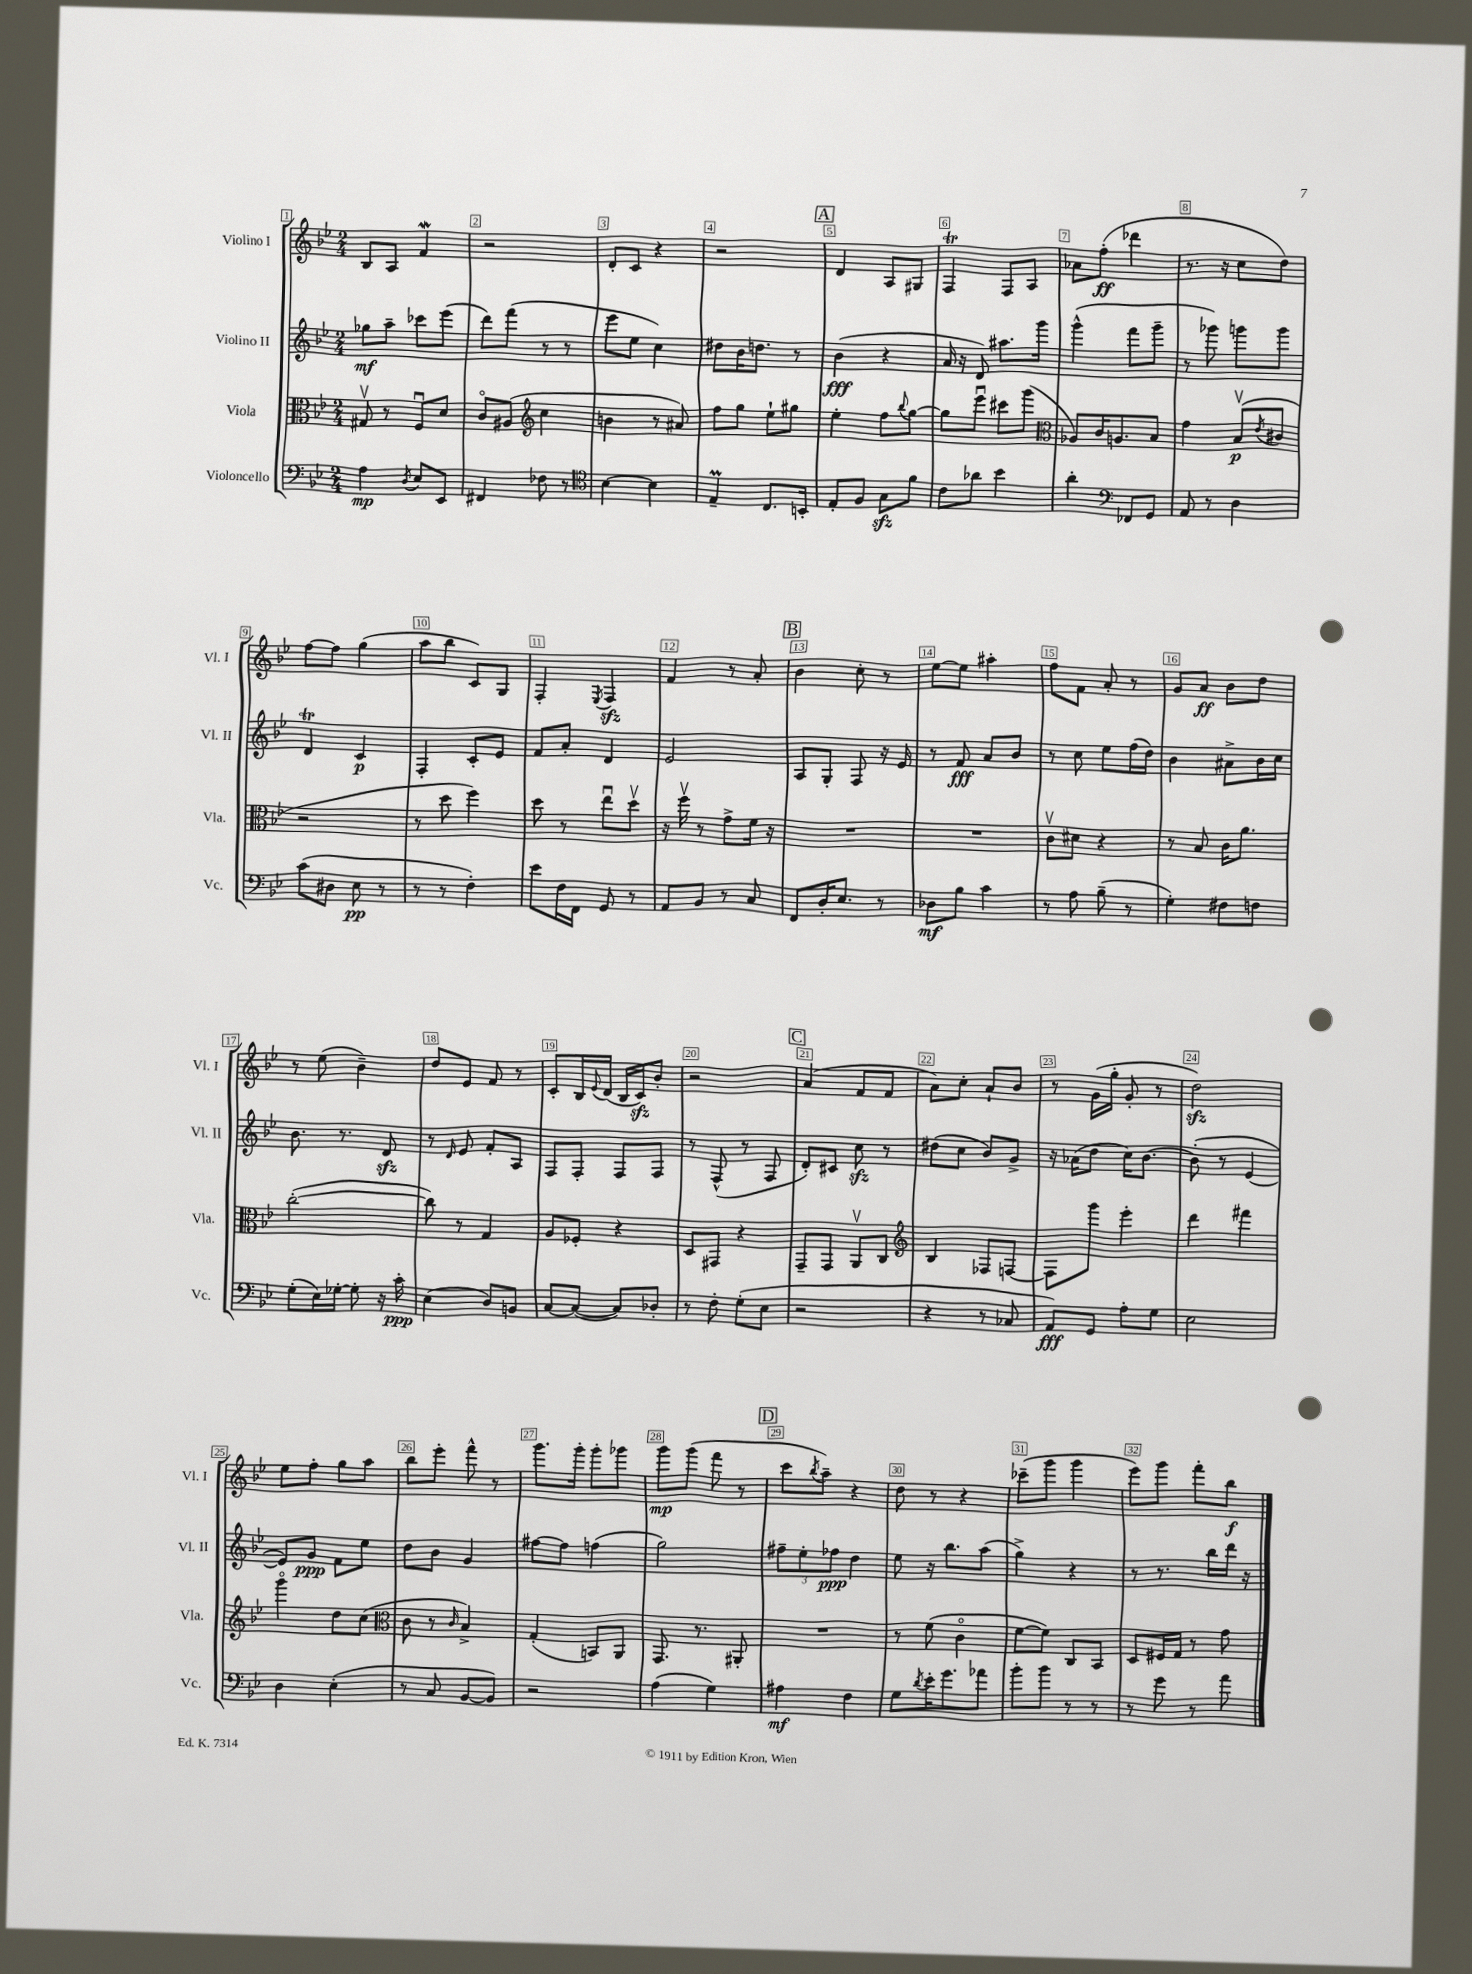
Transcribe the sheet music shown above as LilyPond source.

<<
\new StaffGroup <<
\new Staff = "s0" \with { instrumentName = "Violino I" shortInstrumentName = "Vl. I" } {
    \clef treble \key bes \major \numericTimeSignature \time 2/4
    bes8 a8 f'4\mordent |
    r2 |
    d'8-. c'8 r4 |
    r2 |
    \mark \markup { \box "A" } d'4 a8 gis8 |
    f4\trill f8 a8 |
    aes'8 f''8-.\ff( des'''4 |
    r8. r16 c''8 d''8) |
    f''8~ f''8 g''4( |
    a''8 bes''8 c'8) g8 |
    f4-. \acciaccatura { ees8 } f4\sfz |
    f'4 r8 a'8-. |
    \mark \markup { \box "B" } bes'4 c''8-. r8 |
    ees''8~ ees''8 ais''4-. |
    f''8 f'8 a'8-. r8 |
    g'8 a'8\ff bes'8 d''8 |
    r8 ees''8( bes'4--) |
    d''8 ees'8 f'8 r8 |
    c'8-. bes16 \appoggiatura { ees'8 } d'16( bes16 c'16\sfz) bes'8-. |
    r2 |
    \mark \markup { \box "C" } a'4( f'8 f'8 |
    a'8) c''8-. a'8-! bes'8 |
    r8 g'16( g''16-. g'8-. r8 |
    d''2\sfz) |
    ees''8 f''8-. g''8 a''8 |
    bes''8 ees'''8-. f'''8-^ r8 |
    g'''8. g'''16-. g'''8-. ges'''8 |
    g'''8\mp g'''8( f'''8 r8 |
    \mark \markup { \box "D" } c'''8 \acciaccatura { bes''8 } a''8--) r4 |
    d''8 r8 r4 |
    ces'''8--( g'''8 g'''4 |
    ees'''8) g'''8 f'''8-. bes''8\f \bar "|." |
}
\new Staff = "s1" \with { instrumentName = "Violino II" shortInstrumentName = "Vl. II" } {
    \clef treble \key bes \major \numericTimeSignature \time 2/4
    ges''8\mf a''8-- ces'''8 ees'''8( |
    d'''8) f'''8( r8 r8 |
    ees'''8 ees''8 c''4) |
    dis''8 bes'16 d''8. r8 |
    \mark \markup { \box "A" } bes'4\fff( r4 |
    a'16 r16 d'8) ais''8. g'''16 |
    g'''4-^( f'''8 g'''8-- |
    r8 ges'''8) g'''8 g'''8 |
    d'4\trill c'4\p |
    f4-. c'8-. ees'8 |
    f'8 a'8-. d'4 |
    ees'2 |
    \mark \markup { \box "B" } a8 g8-. f8 r16 ees'16 |
    r8 f'8\fff a'8 bes'8 |
    r8 c''8 ees''8 f''16( d''16) |
    bes'4 ais'8-> bes'16 c''16 |
    bes'8. r8. d'8\sfz |
    r8 \grace { d'16 } ees'8 f'8-. a8 |
    f8 f8-. f8 f8 |
    r8 f8-^( r8 f8 |
    \mark \markup { \box "C" } d'8-.) cis'8 c''8\sfz r8 |
    dis''8( c''8 bes'8) g'8-> |
    r16 aes'16( d''8 c''16) bes'8.~ |
    bes'8-.( r8 ees'4~ |
    ees'8) g'8\ppp f'8 ees''8 |
    d''8 bes'8 g'4 |
    fis''8~ fis''8 f''4( |
    g''2) |
    \mark \markup { \box "D" } \tuplet 3/2 { fis''8-- ees''8-. fes''8\ppp } d''4 |
    ees''8 r16 bes''8. a''8( |
    g''4->) r4 |
    r8 r8. bes''16 d'''16 r16 \bar "|." |
}
\new Staff = "s2" \with { instrumentName = "Viola" shortInstrumentName = "Vla." } {
    \clef alto \key bes \major \numericTimeSignature \time 2/4
    gis8\upbow r8 f8\downbow d'8 |
    c'8\flageolet ais8( \clef treble c''4 |
    b'4 r8 ais'8) |
    f''8 g''8 ees''8-! gis''8 |
    \mark \markup { \box "A" } ees''4-. f''8 \appoggiatura { bes''8 } g''8~ |
    g''8 ees'''8\downbow cis'''8 g'''8( |
    \clef alto aes8) c'16 a8. bes8 |
    g'4 bes8\upbow\p( \acciaccatura { ees'8 } cis'8 |
    r2 |
    r8 d''8 f''4) |
    d''8 r8 ees''8\downbow d''8\upbow |
    r16 f''16\upbow r8 g'8-> f'16 r16 |
    \mark \markup { \box "B" } R2 |
    R2 |
    c'8\upbow dis'8 r4 |
    r8 bes8 c'16 a'8. |
    c''2~-.( |
    c''8) r8 g4 |
    a8 fes8-. r4 |
    d8 gis,8 r4 |
    \mark \markup { \box "C" } g,8-- g,8 a,8\upbow c8 |
    \clef treble bes4 fes8 f8~ |
    f8 g'''8 ees'''4-. |
    d'''4 fis'''4 |
    g'''4\flageolet d''8 c''8( |
    \clef alto c'8 r8 \grace { c'16 } bes4->) |
    g4-.( b,8) a,8 |
    g,8. r8. ais,8-. |
    \mark \markup { \box "D" } R2 |
    r8 f'8( c'4\flageolet |
    f'8~ f'8) c8 bes,8 |
    d8 fis16 g16 r8 g'8 \bar "|." |
}
\new Staff = "s3" \with { instrumentName = "Violoncello" shortInstrumentName = "Vc." } {
    \clef bass \key bes \major \numericTimeSignature \time 2/4
    a4\mp \acciaccatura { d8 } ees8 ees,8 |
    fis,4 fes8 r8 |
    \clef tenor bes4~ bes4 |
    ees4--\prall c8. b,16-. |
    \mark \markup { \box "A" } ees8-. f8 g8\sfz f'8 |
    c'8 aes'8 bes'4 |
    a'4-. \clef bass fes,8 g,8 |
    a,8 r8 d4 |
    c'8( dis8 ees8\pp r8 |
    r8 r8 f4-.) |
    ees'8 f16 f,16 g,8 r8 |
    a,8 bes,8 r8 c8 |
    \mark \markup { \box "B" } f,8 d16-. ees8. r8 |
    des8\mf bes8 c'4 |
    r8 a8 bes8--( r8 |
    g4-.) fis8 f8 |
    g8-.( ees16) ges16~-. ges8-. r16 c'16-.\ppp |
    ees4( d8) b,8 |
    c8~ c8~( c8) des8-. |
    r8 f8-. g8-.( ees8 |
    \mark \markup { \box "C" } r2 |
    r4 r8 ces8 |
    a,8\fff) g,8 a8-. g8 |
    ees2 |
    d4 ees4-.( |
    r8 c8 bes,8~ bes,8) |
    r2 |
    a4( g4) |
    \mark \markup { \box "D" } ais4\mf f4 |
    g8 \acciaccatura { d'8 } ees'16-. g'8. aes'8 |
    bes'8-. bes'8 r8 r8 |
    r8 g'8 r8 a'8 \bar "|." |
}
>>
>>
\layout { \context { \Score \override BarNumber.break-visibility = ##(#f #t #t) barNumberVisibility = #all-bar-numbers-visible \override BarNumber.stencil = #(make-stencil-boxer 0.1 0.3 ly:text-interface::print) } }
